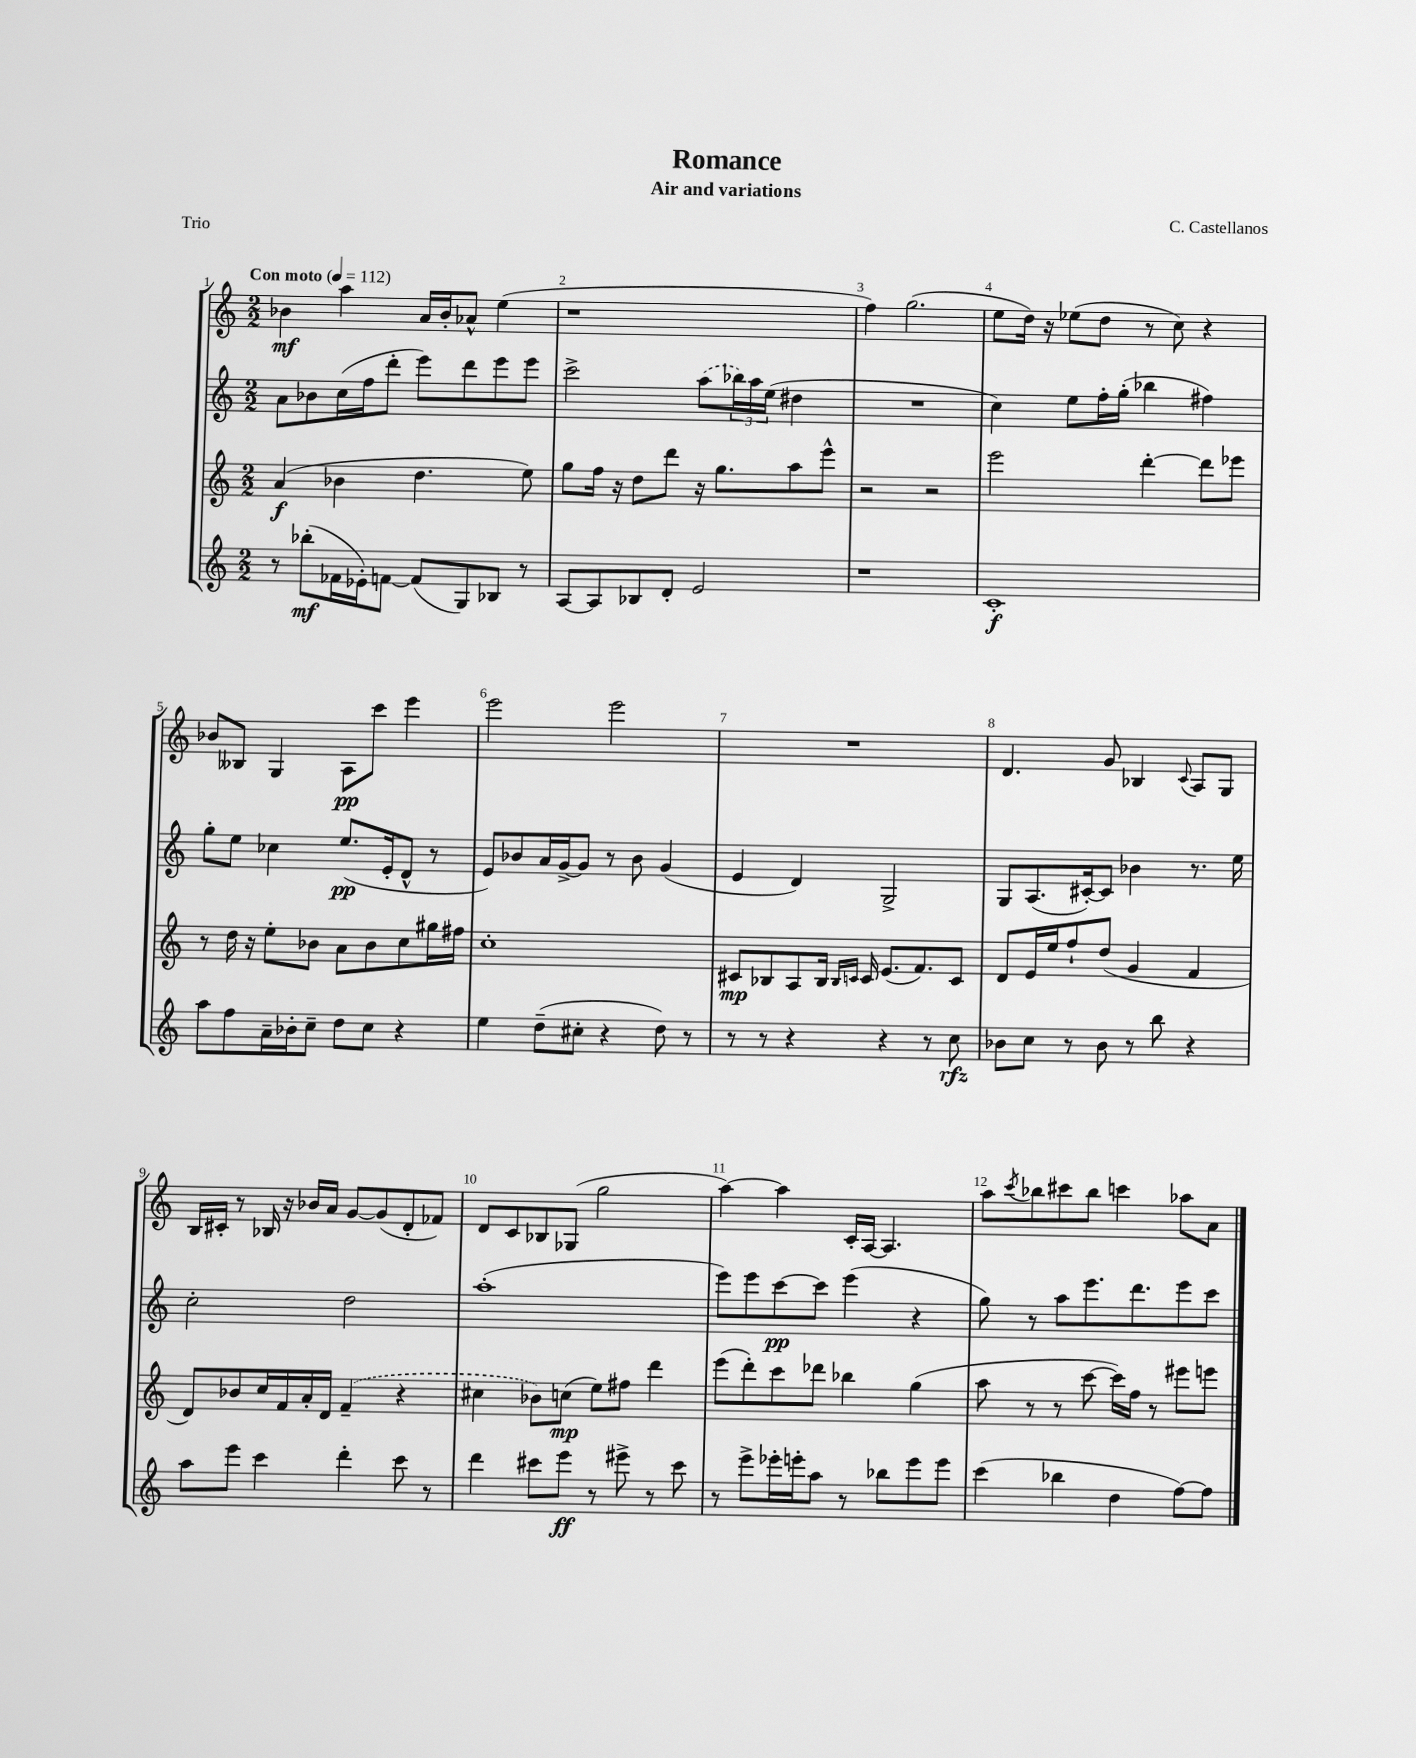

**kern	**dynam	**kern	**dynam	**kern	**dynam	**kern	**dynam
*part4	*part4	*part3	*part3	*part2	*part2	*part1	*part1
*staff4	*staff4	*staff3	*staff3	*staff2	*staff2	*staff1	*staff1
*clefG2	*	*clefG2	*	*clefG2	*	*clefG2	*
*k[]	*	*k[]	*	*k[]	*	*k[]	*
*M2/2	*	*M2/2	*	*M2/2	*	*M2/2	*
*MM112	*	*MM112	*	*MM112	*	*MM112	*
=1	=1	=1	=1	=1	=1	=1	=1
!	!	!	!	!	!	!LO:TX:a:B:t=Con moto	!
8r	.	(4a/	f	8a\L	.	4b-X\	mf
(8bb-X'\L	mf	.	.	8b-X\	.	.	.
16f-X\L	.	4b-X\	.	(16cc\L	.	4aa\	.
16e-X'\J)	.	.	.	16ff\J	.	.	.
[8fn\J	.	.	.	8ddd'\J	.	.	.
(8f/L]	.	4.dd\	.	8eee\L)	.	16a/LL	.
.	.	.	.	.	.	16b-'/J	.
8G/)	.	.	.	8ddd\	.	8a-X^^/J	.
8B-X/J	.	.	.	8eee\	.	(4ee\	.
8r	.	8ee\)	.	8eee\J	.	.	.
=2	=2	=2	=2	=2	=2	=2	=2
[8A/L	.	8gg\L	.	2ccc^\	.	1r	.
8A/]	.	16ff\Jk	.	.	.	.	.
.	.	16r	.	.	.	.	.
8B-X/	.	8dd\L	.	.	.	.	.
8d'/J	.	8ddd\J	.	.	.	.	.
2e/	.	16r	.	(8aa\L	.	.	.
.	.	8.gg\L	.	.	.	.	.
.	.	.	.	24bb-X\L)	.	.	.
.	.	.	.	24aa\	.	.	.
.	.	.	.	(24ee\JJ	.	.	.
.	.	8aa\	.	4dd#X\	.	.	.
.	.	8eee^^\J	.	.	.	.	.
=3	=3	=3	=3	=3	=3	=3	=3
1r	.	2r	.	1r	.	4ff\)	.
.	.	.	.	.	.	(2.gg\	.
.	.	2r	.	.	.	.	.
=4	=4	=4	=4	=4	=4	=4	=4
1c'	f	2eee\	.	4cc\)	.	8ee\L	.
.	.	.	.	.	.	16dd\Jk)	.
.	.	.	.	.	.	16r	.
.	.	.	.	8ee\L	.	(8ee-X\L	.
.	.	.	.	16ff'\L	.	8dd\J	.
.	.	.	.	(16gg'\JJ	.	.	.
.	.	[4ddd'\	.	4bb-X\	.	8r	.
.	.	.	.	.	.	8cc\)	.
.	.	8ddd\L]	.	4ff#X\)	.	4r	.
.	.	8eee-X\J	.	.	.	.	.
!!LO:LB:g=z
=5	=5	=5	=5	=5	=5	=5	=5
8aa\L	.	8r	.	8gg'\L	.	8b-X/L	.
8ff\	.	16dd\	.	8ee\J	.	8B--X/J	.
.	.	16r	.	.	.	.	.
16a~\L	.	8ee'\L	.	4cc-X\	.	4G/	.
16b-X'\J	.	.	.	.	.	.	.
8cc~\J	.	8b-X\J	.	.	.	.	.
8dd\L	.	8a\L	.	(8.ee/L	pp	8A\L	pp
8cc\J	.	8b-\	.	.	.	8ccc\J	.
.	.	.	.	16e'/k	.	.	.
4r	.	8cc\	.	8d^^/J	.	4eee\	.
.	.	16gg#X\L	.	8r	.	.	.
.	.	16ff#X\JJ	.	.	.	.	.
=6	=6	=6	=6	=6	=6	=6	=6
4ee\	.	1cc'	.	8e/L)	.	2eee\	.
.	.	.	.	8b-X/	.	.	.
(8dd~\L	.	.	.	16a/L	.	.	.
.	.	.	.	[16g^/J	.	.	.
8cc#X'\J	.	.	.	8g/J]	.	.	.
4r	.	.	.	8r	.	2eee\	.
.	.	.	.	8b-\	.	.	.
8dd\)	.	.	.	(4g/	.	.	.
8r	.	.	.	.	.	.	.
=7	=7	=7	=7	=7	=7	=7	=7
8r	.	8c#X/L	mp	4e/	.	1r	.
8r	.	8B-X/	.	.	.	.	.
4r	.	8A/	.	4d/)	.	.	.
.	.	16B-/Jk	.	.	.	.	.
.	.	16qqB-/LL	.	.	.	.	.
.	.	16qqcn/JJ	.	.	.	.	.
.	.	16c/	.	.	.	.	.
4r	.	(8.e/L	.	2G^/	.	.	.
.	.	8.f/)	.	.	.	.	.
8r	.	.	.	.	.	.	.
8cc\	rfz	8c/J	.	.	.	.	.
=8	=8	=8	=8	=8	=8	=8	=8
8b-X\L	.	8d/L	.	8G/L	.	4.d/	.
8cc\J	.	16e/L	.	(8.A/	.	.	.
.	.	16ee/J	.	.	.	.	.
8r	.	8ff`/	.	.	.	.	.
.	.	.	.	[16c#X'/k)	.	.	.
8b-\	.	(8dd/J	.	8c#/J]	.	8g/	.
8r	.	4g/	.	4b-X\	.	4B-X/	.
8bb\	.	.	.	.	.	.	.
.	.	.	.	.	.	8qqc/	.
4r	.	4f/	.	8.r	.	8A/L	.
.	.	.	.	.	.	8G/J	.
.	.	.	.	16ee\	.	.	.
!!LO:LB:g=z
=9	=9	=9	=9	=9	=9	=9	=9
8aa\L	.	8d/L)	.	2cc'\	.	16B/LL	.
.	.	.	.	.	.	16c#X'/JJ	.
8eee\J	.	8b-X/	.	.	.	8r	.
4ccc\	.	16cc/L	.	.	.	16B-X/	.
.	.	16f/	.	.	.	16r	.
.	.	16a'/	.	.	.	16b-X/LL	.
.	.	16d/JJ	.	.	.	16a/JJ	.
4ddd'\	.	(4f~/	.	2dd\	.	[8g/L	.
.	.	.	.	.	.	(8g/]	.
8ccc\	.	4r	.	.	.	8d'/	.
8r	.	.	.	.	.	8f-X/J)	.
=10	=10	=10	=10	=10	=10	=10	=10
4ddd\	.	4cc#X\	.	(1aa'	.	8d/L	.
.	.	.	.	.	.	8c/	.
8ccc#X\L	.	8b-X\L)	.	.	.	8B-X/	.
8eee\J	ff	(8ccn\J	mp	.	.	(8G-X/J	.
8r	.	8ee\L)	.	.	.	2gg\	.
8eee#X^\	.	8ff#X\J	.	.	.	.	.
8r	.	4ddd\	.	.	.	.	.
8ccc#\	.	.	.	.	.	.	.
=11	=11	=11	=11	=11	=11	=11	=11
8r	.	(8eee\L	.	8eee\L)	.	[4aa\)	.
8eee^\L	.	8ddd'\)	.	8eee\	.	.	.
16eee-X'\L	.	8ccc\	.	[8ccc\	pp	4aa\]	.
16eeen'\J	.	.	.	.	.	.	.
8aa\J	.	8ddd-X\J	.	8ccc\J]	.	.	.
8r	.	4bb-X\	.	(4eee\	.	16c'/LL	.
.	.	.	.	.	.	[16A/JJ	.
8bb-X\L	.	.	.	.	.	4.A/]	.
8eee\	.	(4gg\	.	4r	.	.	.
8eee\J	.	.	.	.	.	.	.
=12	=12	=12	=12	=12	=12	=12	=12
(4ccc\	.	8aa\	.	8gg\)	.	8aa\L	.
.	.	.	.	.	.	8qccc/	.
.	.	8r	.	8r	.	8bb-X\	.
4bb-X\	.	8r	.	8aa\L	.	8ccc#X\	.
.	.	[8ccc\	.	8.eee\	.	8bb-\J	.
4dd\	.	16ccc\LL])	.	.	.	4cccn\	.
.	.	16ff\JJ	.	8.ddd\	.	.	.
.	.	8r	.	.	.	.	.
[8ff\L)	.	8eee#X\L	.	8eee\	.	8aa-X\L	.
8ff\J]	.	8eeen\J	.	8ccc\J	.	8a\J	.
==	==	==	==	==	==	==	==
*-	*-	*-	*-	*-	*-	*-	*-
